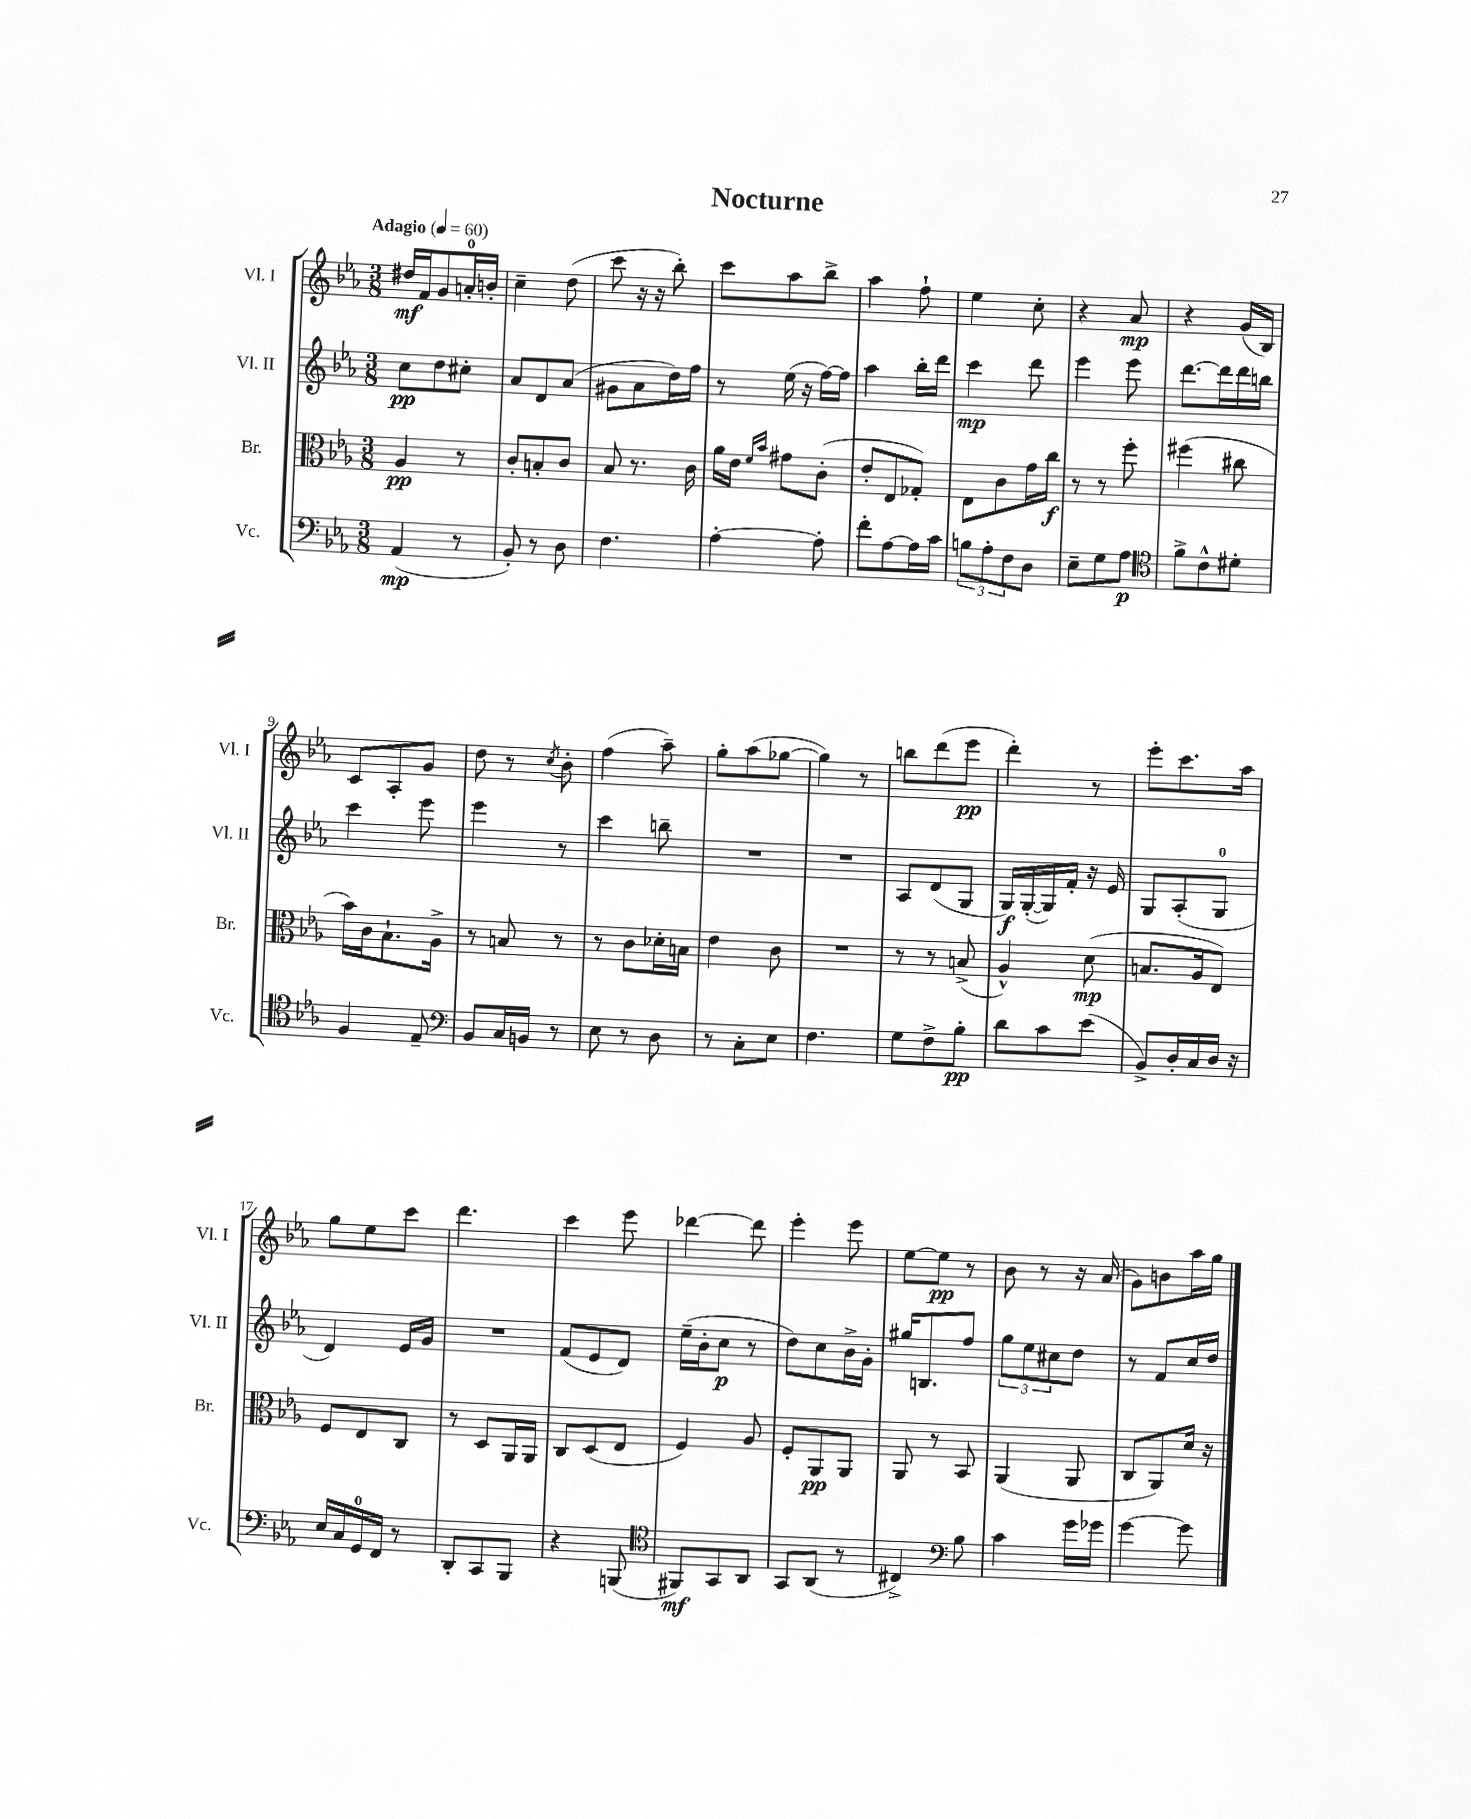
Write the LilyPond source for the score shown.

\header { title = "Nocturne" }
<<
\new StaffGroup <<
\new Staff = "s0" \with { instrumentName = "Vl. I" shortInstrumentName = "Vl. I" } {
    \clef treble \key ees \major \numericTimeSignature \time 3/8 \tempo "Adagio" 4 = 60
    dis''16\mf f'16 g'8 a'16-0-. b'16-. |
    c''4-- d''8( |
    c'''8 r16 r16 bes''8-.) |
    c'''8 aes''8 bes''8-> |
    aes''4 f''8-! |
    ees''4 c''8-. |
    r4 aes'8\mp |
    r4 g'16( bes16) |
    c'8 aes8-. g'8 |
    d''8 r8 \acciaccatura { c''8 } bes'8-. |
    f''4( aes''8--) |
    g''8-. aes''8( ges''8~ |
    ges''4) r8 |
    b''8 d'''8( ees'''8\pp |
    d'''4-.) r8 |
    ees'''8-. c'''8. aes''16 |
    g''8 ees''8 c'''8 |
    d'''4. |
    c'''4 ees'''8 |
    des'''4~ des'''8 |
    ees'''4-. ees'''8 |
    ees''8~ ees''8\pp r8 |
    bes'8 r8 r16 aes'16( |
    g'8) b'8 aes''16 g''16 \bar "|." |
}
\new Staff = "s1" \with { instrumentName = "Vl. II" shortInstrumentName = "Vl. II" } {
    \clef treble \key ees \major \numericTimeSignature \time 3/8
    c''8\pp d''8 cis''8-. |
    aes'8 d'8 aes'8( |
    gis'8 aes'8 d''16) f''16 |
    r8 ees''16( r16 f''16~) f''16 |
    aes''4 bes''16-. d'''16 |
    c'''4\mp d'''8 |
    ees'''4 ees'''8 |
    d'''8.~ d'''16 d'''16 b''16 |
    c'''4 ees'''8 |
    ees'''4 r8 |
    c'''4 b''8-- |
    R4. |
    R4. |
    aes8 d'8( g8 |
    g16\f) g16~-.( g16) f'16-. r16 ees'16 |
    g8 aes8-.( g8-0 |
    d'4) ees'16 g'16 |
    R4. |
    f'8( ees'8 d'8) |
    ees''16--( bes'16-. c''8\p r8 |
    d''8) c''8 bes'16-> g'16-. |
    gis''16 b8. f''8 |
    \tuplet 3/2 { g''8 ees''8 cis''8 } d''8 |
    r8 f'8 c''16 d''16 \bar "|." |
}
\new Staff = "s2" \with { instrumentName = "Br." shortInstrumentName = "Br." } {
    \clef alto \key ees \major \numericTimeSignature \time 3/8
    aes4\pp r8 |
    c'8-. b8-. c'8 |
    bes8 r8. c'16 |
    aes'16 ees'16 \grace { f'16 bes'16 } gis'8 c'8-.( |
    ees'8-. ees8 ges8-.) |
    ees8 c'8 g'16 c''16\f |
    r8 r8 f''8-. |
    fis''4( cis''8 |
    bes'16) c'16 bes8.-! aes16-> |
    r8 b8 r8 |
    r8 c'8 des'16-. b16 |
    ees'4 c'8 |
    R4. |
    r8 r8 b8->( |
    aes4-^) d'8\mp( |
    b8. aes16 ees8) |
    f8 ees8 c8 |
    r8 d8 aes,16 aes,16 |
    c8 d8( ees8 |
    f4) aes8 |
    f8-. aes,8\pp aes,8 |
    aes,8 r8 bes,8 |
    aes,4( aes,8 |
    c8 aes,8) d'16 r16 \bar "|." |
}
\new Staff = "s3" \with { instrumentName = "Vc." shortInstrumentName = "Vc." } {
    \clef bass \key ees \major \numericTimeSignature \time 3/8
    aes,4\mp( r8 |
    bes,8-.) r8 d8 |
    f4. |
    aes4~-. aes8-. |
    f'8-. aes8~ aes16 c'16 |
    \tuplet 3/2 { b8 aes8-. f8 } d8 |
    ees8-- g8 aes8\p |
    \clef tenor f'8-> c'8-^ dis'8-. |
    f4 ees8-- |
    \clef bass bes,8 c16 b,16 r8 |
    ees8 r8 d8 |
    r8 c8-. ees8 |
    f4. |
    g8 f8-> bes8-.\pp |
    d'8 c'8 ees'8( |
    bes,8->) d16-. c16 d16 r16 |
    ees16 c16 g,16-0 f,16 r8 |
    d,8-. c,8 bes,,8 |
    r4 b,,8( |
    \clef tenor fis,8\mf) g,8 aes,8 |
    g,8 aes,8( r8 |
    cis4->) \clef bass bes8 |
    c'4 g'16 ges'16 |
    g'4~ g'8 \bar "|." |
}
>>
>>
